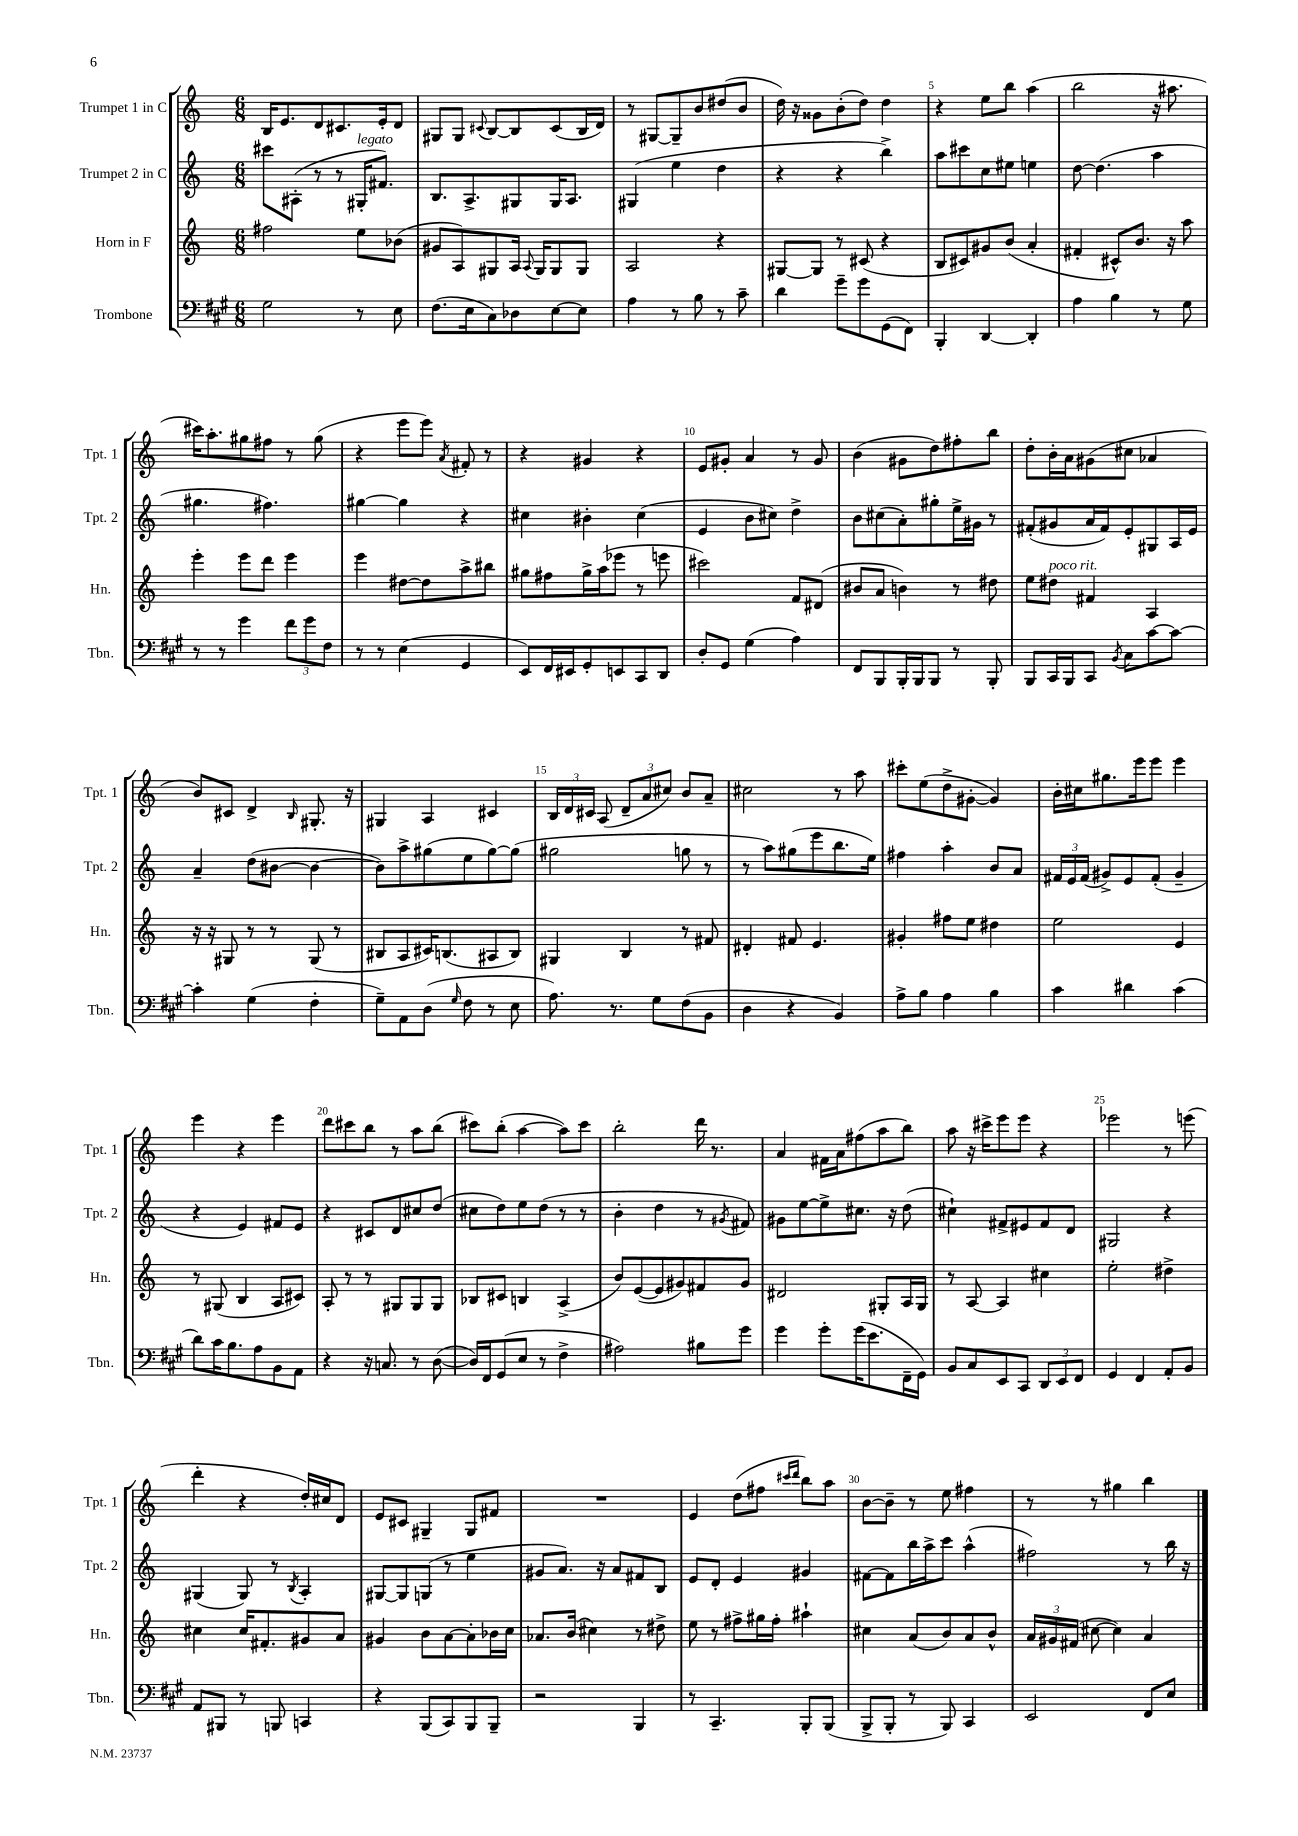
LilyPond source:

<<
\new StaffGroup <<
\new Staff = "s0" \with { instrumentName = "Trumpet 1 in C" shortInstrumentName = "Tpt. 1" } {
    \clef treble \key c \major \numericTimeSignature \time 6/8
    \autoBeamOff b16[ e'8. d'8 cis'8. e'16-. d'8] |
    gis8[ gis8] \appoggiatura { cis'8 } b8[~ b8 cis'8( b16 d'16]) |
    r8 gis8[~ gis8-- b'8 dis''8( b'8] |
    d''16) r16 gisis'8[ b'8-.( d''8]) d''4 |
    r4 e''8[ b''8] a''4( |
    b''2 r16 ais''8. |
    cis'''16[) a''8.-. gis''8 fis''8] r8 gis''8( |
    r4 e'''8[ e'''8]) \acciaccatura { a'8 } fis'8-. r8 |
    r4 gis'4 r4 |
    e'8[ gis'8]-. a'4 r8 gis'8 |
    b'4( gis'8[ d''8) fis''8-. b''8] |
    d''8[-. b'16-. a'16 gis'8( cis''8] aes'4 |
    b'8[) cis'8] d'4-> \grace { b16 } gis8.-. r16 |
    gis4 a4 cis'4 |
    \tuplet 3/2 { b16[ d'16 cis'16] } a8( \tuplet 3/2 { d'8[-- a'8 cis''8]) } b'8[ a'8]-- |
    cis''2 r8 a''8 |
    cis'''8[-. e''8( d''8-> gis'8]~-. gis'4) |
    b'16[-. cis''16 gis''8. e'''16 e'''8] e'''4 |
    e'''4 r4 e'''4 |
    d'''8[ cis'''8 b''8] r8 a''8[ b''8]( |
    cis'''8[) b''8]-.( a''4~ a''8[) cis'''8] |
    b''2-. d'''16 r8. |
    a'4 fis'16[ a'16 fis''8( a''8 b''8]) |
    a''8 r16 cis'''16[-> e'''8 e'''8] r4 |
    ees'''2 r8 e'''8( |
    d'''4-. r4 d''16[-.) cis''16 d'8] |
    e'8[ cis'8] gis4-- gis8[ fis'8] |
    R2. |
    e'4 d''8[( fis''8] \grace { cis'''16[ d'''16] } b''8[) a''8] |
    b'8[~ b'8]-- r8 e''8 fis''4 |
    r8 r8 gis''4 b''4 \bar "|." |
}
\new Staff = "s1" \with { instrumentName = "Trumpet 2 in C" shortInstrumentName = "Tpt. 2" } {
    \clef treble \key c \major \numericTimeSignature \time 6/8
    \autoBeamOff cis'''8[ ais8]-.( r8 r8 gis16[-.^\markup { \italic "legato" } fis'8.]) |
    b8.[ a8.-> gis8 gis16 a8.] |
    gis4( e''4 d''4 |
    r4 r4 b''4->) |
    a''8[ cis'''8 c''8 eis''8] e''4 |
    d''8~ d''4.( a''4 |
    gis''4. fis''4.) |
    gis''4~ gis''4 r4 |
    cis''4 bis'4-. cis''4( |
    e'4 b'8[ cis''8]) d''4-> |
    b'8[ cis''8( a'8-.) gis''8-. e''16-> gis'16] r8 |
    fis'8[-.( gis'8 a'16 fis'16) e'8-. gis8 a16 e'16] |
    a'4-- d''8[( bis'8]~ bis'4~ |
    bis'8[) a''8-> gis''8( e''8 gis''8~) gis''8]( |
    gis''2 g''8 r8 |
    r8 a''8[) gis''8( e'''8 b''8. e''16]) |
    fis''4 a''4-. b'8[ a'8] |
    \tuplet 3/2 { fis'16[ e'16 fis'16]( } gis'8[->) e'8 fis'8]-.( gis'4-- |
    r4 e'4) fis'8[ e'8] |
    r4 cis'8[ d'8 cis''8 d''8]( |
    cis''8[ d''8) e''8 d''8]( r8 r8 |
    b'4-. d''4 r8 \acciaccatura { gis'8 } fis'8) |
    gis'8[ e''8~ e''8-> cis''8.] r16 d''8( |
    cis''4-!) fis'8[-> eis'8 fis'8 d'8] |
    gis2 r4 |
    gis4( gis8) r8 \acciaccatura { b8 } a4-. |
    gis8[~ gis8 g8]( r8 e''4 |
    gis'8[ a'8.]) r16 a'8[ fis'8 b8] |
    e'8[ d'8]-. e'4 gis'4 |
    fis'8[~ fis'8 b''16 a''16-> c'''8] a''4-^( |
    fis''2) r8 b''16 r16 \bar "|." |
}
\new Staff = "s2" \with { instrumentName = "Horn in F" shortInstrumentName = "Hn." } {
    \clef treble \key c \major \numericTimeSignature \time 6/8
    \autoBeamOff fis''2 e''8[ bes'8]( |
    gis'8[ a8) gis8 a16] \appoggiatura { a8 } gis16[ gis8 gis8] |
    a2 r4 |
    gis8[~ gis8] r8 cis'8( r4 |
    b8[ cis'8) gis'8 b'8]( a'4-. |
    fis'4-. cis'8[-^) b'8.] r16 a''8 |
    e'''4-. e'''8[ d'''8] e'''4 |
    e'''4 dis''8[~ dis''8 a''8-> bis''8] |
    gis''8[ fis''8 gis''16-> a''16( ees'''8] r8 e'''8 |
    cis'''2) f'8[ dis'8]( |
    bis'8[ a'8] b'4) r8 dis''8 |
    e''8[ dis''8]^\markup { \italic "poco rit." } fis'4 a4 |
    r16 r16 gis8 r8 r8 gis8( r8 |
    bis8[ a8 cis'16) b8.( ais8 b8]) |
    gis4 b4 r8 fis'8 |
    dis'4-. fis'8 e'4. |
    gis'4-. fis''8[ e''8] dis''4 |
    e''2 e'4 |
    r8 gis8( b4 a8[ cis'8]) |
    a8-. r8 r8 gis8[ gis8 gis8] |
    bes8[ cis'8] b4 a4->( |
    b'8[) e'8~( e'8 gis'8) fis'8 gis'8] |
    dis'2 gis8[-. a16 gis16] |
    r8 a8~ a4 cis''4 |
    e''2-. dis''4-> |
    cis''4 cis''16[ fis'8.-. gis'8 a'8] |
    gis'4 b'8[ a'8~ a'8-. bes'16 c''16] |
    aes'8.[ b'16]( cis''4) r8 dis''8-> |
    e''8 r8 fis''8[-> gis''16 fis''16]-. ais''4-! |
    cis''4 a'8[( b'8) a'8 b'8]-^ |
    \tuplet 3/2 { a'16[ gis'16 fis'16]( } cis''8~ cis''4) a'4 \bar "|." |
}
\new Staff = "s3" \with { instrumentName = "Trombone" shortInstrumentName = "Tbn." } {
    \clef bass \key a \major \numericTimeSignature \time 6/8
    \autoBeamOff gis2 r8 e8 |
    fis8.[( e16 cis8) des8 e8~ e8] |
    a4 r8 b8 r8 cis'8-- |
    d'4 gis'8[-- gis'8 gis,8( fis,8]) |
    b,,4-. d,4~ d,4-. |
    a4 b4 r8 gis8 |
    r8 r8 gis'4 \tuplet 3/2 { fis'8[ gis'8 fis8] } |
    r8 r8 e4( gis,4 |
    e,8[) fis,16 eis,16 gis,8-. e,8 cis,8 d,8] |
    d8[-. gis,8] gis4( a4) |
    fis,8[ b,,8 b,,16-. b,,16 b,,8] r8 b,,8-. |
    b,,8[ cis,16 b,,16 cis,8] \acciaccatura { b,8 } cis8[ cis'8~ cis'8]~ |
    cis'4-. gis4( fis4-. |
    gis8[--) a,8 d8]( \grace { gis16 } fis8 r8 e8 |
    a8.) r8. gis8[ fis8( b,8] |
    d4 r4 b,4) |
    a8[-> b8] a4 b4 |
    cis'4 dis'4 cis'4( |
    d'8[) cis'16 b8. a8 b,8 a,8] |
    r4 r16 c8. r8 d8~( |
    d16[) fis,16 gis,8( e8] r8 fis4-> |
    ais2) bis8[ gis'8] |
    gis'4 gis'8[-. gis'16( e'8. fis,16-- gis,16]) |
    b,8[ cis8 e,8 cis,8] \tuplet 3/2 { d,8[ e,8 fis,8] } |
    gis,4 fis,4 a,8[-. b,8] |
    a,8[ bis,,8] r8 b,,8 c,4 |
    r4 b,,8[( cis,8) b,,8 b,,8]-- |
    r2 b,,4 |
    r8 cis,4.-- b,,8[-. b,,8]( |
    b,,8[-> b,,8]-. r8 b,,8) cis,4 |
    e,2 fis,8[ e8] \bar "|." |
}
>>
>>
\layout { \context { \Score \override BarNumber.break-visibility = ##(#f #t #t) barNumberVisibility = #(every-nth-bar-number-visible 5) } }
